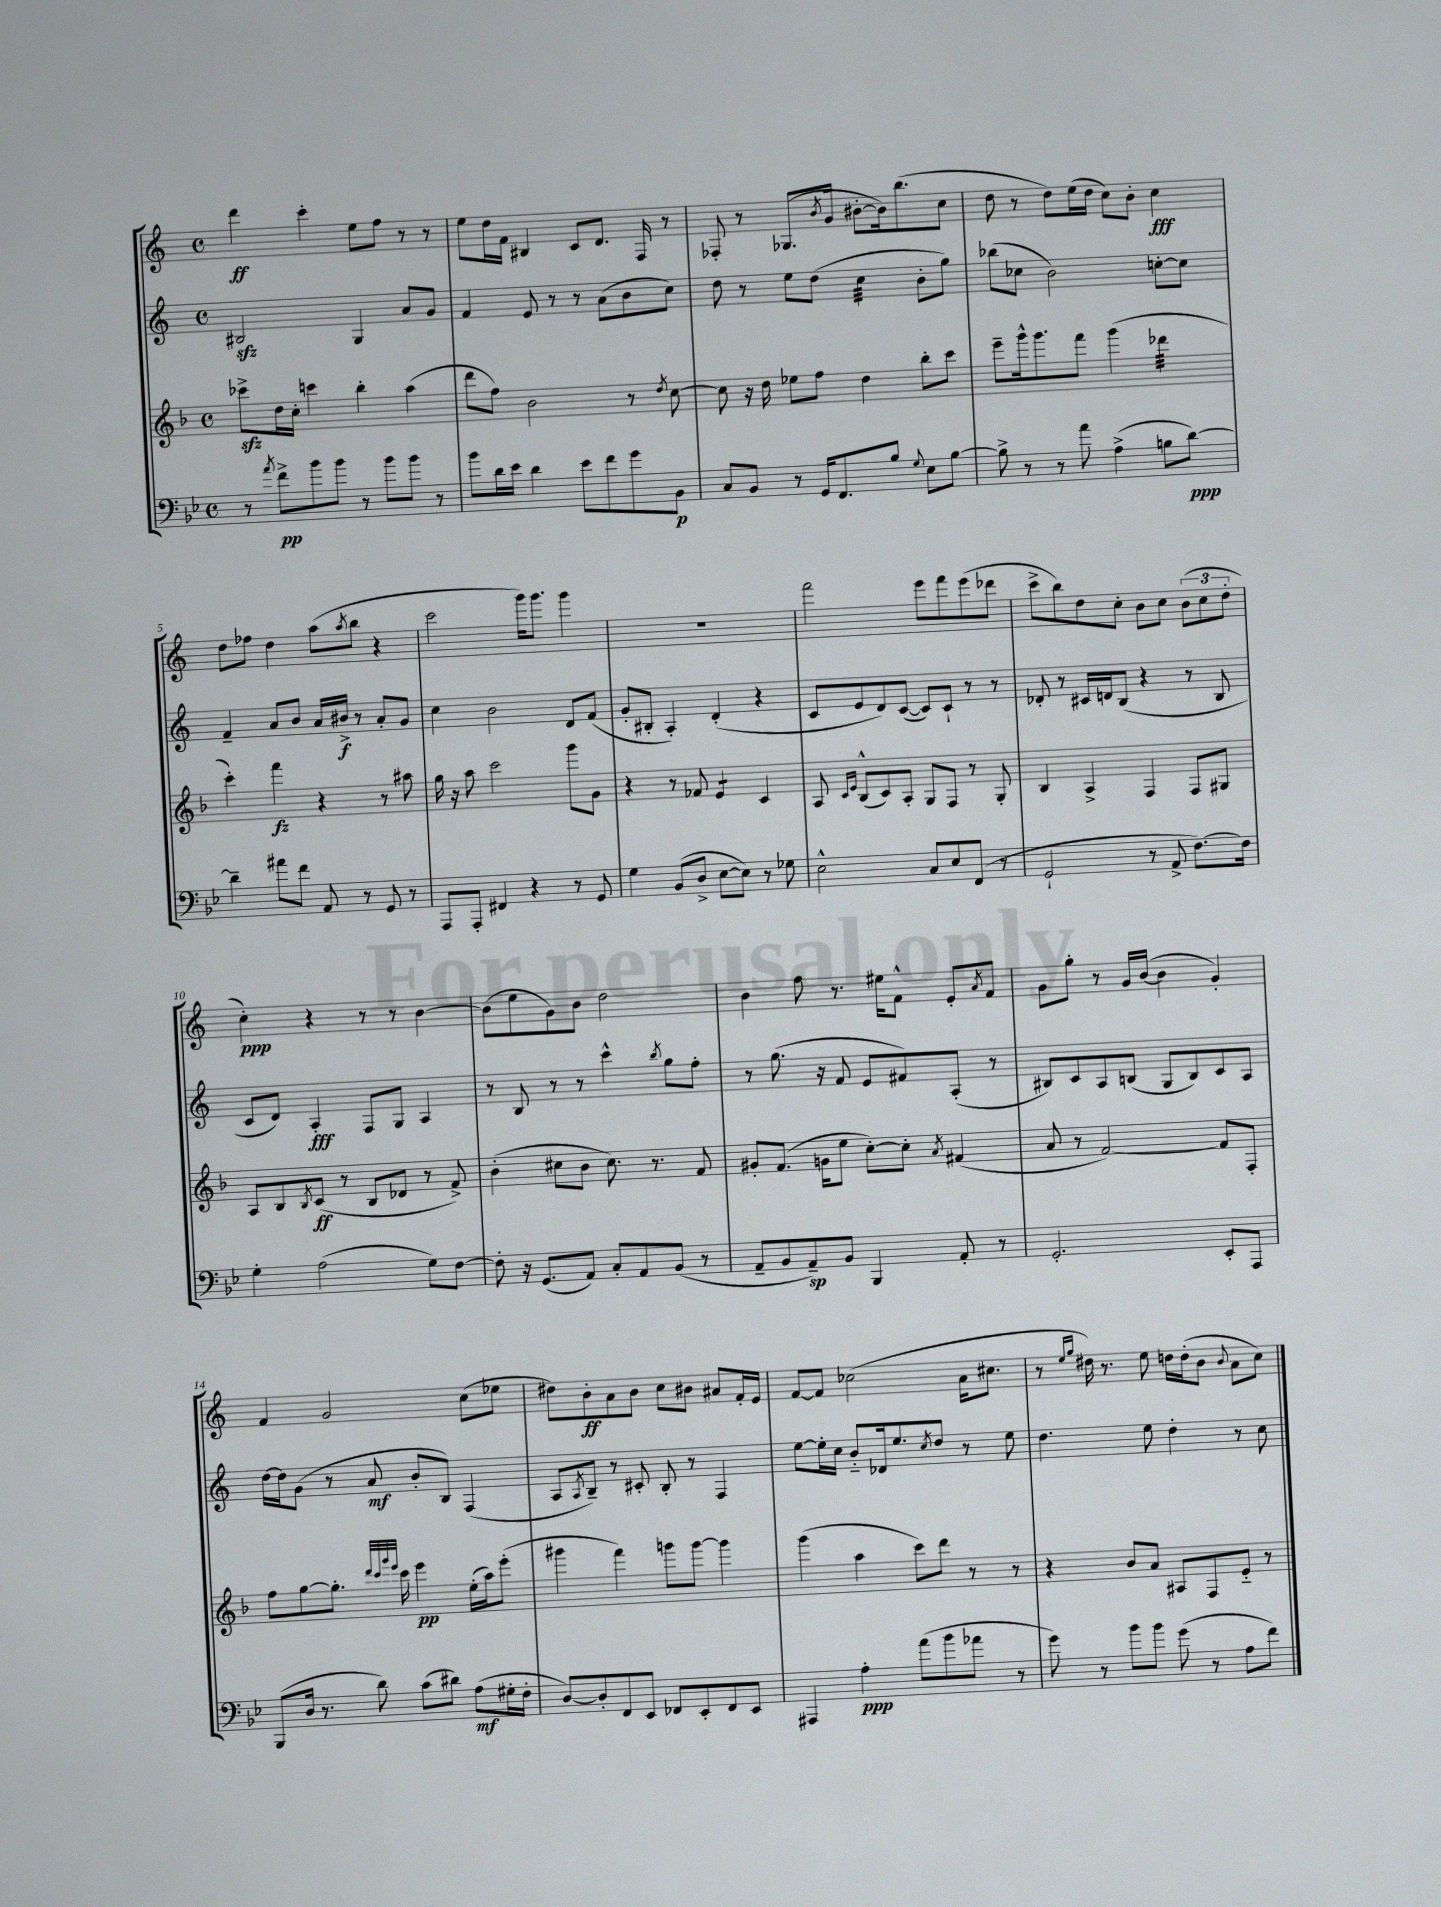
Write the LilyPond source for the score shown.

<<
\new StaffGroup <<
\new Staff = "s0" {
    \clef treble \key c \major \defaultTimeSignature \time 4/4
    d'''4\ff c'''4-. e''8 f''8 r8 r8 |
    e''8 d''16 f'16 bis4 c'8 d'8. f16 r8 |
    fes8-. r8 ges8.( \acciaccatura { b'8 } g'16 bis'8~-. bis'16) b''8.( c''8 |
    d''8 r8 d''8) e''16( d''16 c''8) b'8-. c''4\fff |
    d''8 fes''8 d''4 a''8( \acciaccatura { a''8 } b''8 r4 |
    c'''2 g'''16) g'''8. g'''4 |
    R1 |
    f'''2 e'''8 f'''8 e'''8( des'''8 |
    c'''8-> b''8) d''8 c''8-. b'8 c''8 \tuplet 3/2 { b'8( c''8 d''8-. } |
    c''4-.\ppp) r4 r8 r8 b'4~ |
    b'8( e''8 g'8) b'8 d''2 |
    b'4 f''8 r8. eis''16 f'8-^ e'8-. \acciaccatura { a'8 } f'8 |
    g'8 g''8-. r8 g'16 b'16~( b'4 g'4-.) |
    f'4 g'2 c''8( ees''8 |
    dis''8) b'8-.\ff a'8 b'8 c''8 bis'8 ais'8 f'16-. e'16 |
    f'8~ f'8 ces''2( a'16 cis''8. |
    r8 \grace { e''16 g''16 } dis''16) r8. e''8 d''16 d''16-.( b'8 \appoggiatura { b'8 } a'8 c''8) \bar "|." |
}
\new Staff = "s1" {
    \clef treble \key c \major \defaultTimeSignature \time 4/4
    bis2\sfz g4 a'8 g'8 |
    f'4 e'8 r8 r8 a'8( b'8 c''8) |
    d''8 r8 e''8 d''8( c''4:32 b'8-. g''8) |
    bes''8( ces''8 b'2) c''8~-. c''8 |
    f'4-- a'8 b'8 a'16 bis'16->\f r8 a'8-. g'8 |
    c''4 b'2 d'8 f'8( |
    g'8-. bis8-. a4-.) d'4-.( r4 |
    c'8 e'8 d'8) c'8~( c'8) c'8-! r8 r8 |
    des'8-. r8 cis'16 d'16 b8( r4 r8 b8 |
    c'8 d'8) a4-.\fff f8 g8 a4 |
    r8 b8 r8 r8 c'''4-^ \acciaccatura { b''8 } g''8 f''8-. |
    r8 g''8.( r16 f'8 e'8 fis'8) a8-.( r8 |
    bis8) c'8 a8 b8( g8 b8) c'8 a8 |
    d''16~ d''16 g'8( r8 a'8\mf b'8-. b8) f4( |
    a8 \acciaccatura { a8 } b8--) r8 cis'8-. b8-. r8 f4 |
    e''8~ e''16-. c''16 b'8-_ des'16 e''8. \acciaccatura { c''8 } d''8 r8 e''8 |
    d''4. e''8 d''4-. r8 c''8 \bar "|." |
}
\new Staff = "s2" {
    \clef treble \key f \major \defaultTimeSignature \time 4/4
    ces'''8->\sfz d''16 c''16-. c'''4 bes''4-. a''4( |
    d'''8 f''8) bes'2 r8 \acciaccatura { d''8 } c''8~ |
    c''8 r16 d''16 ees''8 f''8 d''4 bes''8-. c'''8 |
    e'''8-- g'''16-^ g'''8. f'''8 g'''4( des'''4:32 |
    c'''4-.) f'''4\fz r4 r8 ais''8 |
    g''16 r16 a''8 c'''2 g'''8 g'8 |
    r4 r8 fes'8 e'4:8 c'4 |
    a8 \grace { c'16 e'16 } bes8-^( c'8) a8-. g8 f8 r8 g8-. |
    bes4 a4-> f4 f8 gis8 |
    a8 bes8 \acciaccatura { bes8 } c'8\ff( r8 bes8 des'8 r8 f'8->) |
    bes'4-.( cis''8 bes'8 cis''8.) r8. f'8 |
    gis'8-. f'8.( g'16 e''8 c''8~-.) c''8-. \acciaccatura { a'8 } fis'4( |
    a'8 r8 f'2~) f'8 f8-. |
    f''8 g''8~ g''8.-. \grace { d'''32 c'''32 g'''32 e'''32 } c'''16 e'''4\pp e''16-.( a''16) e'''8-.( |
    gis'''4 f'''4) g'''8 g'''8~ g'''4 |
    g'''4( a''4 c'''8) d'''8 r8 r8 |
    r4 bes'8 a'8 ais8 f8 e'8-_ r8 \bar "|." |
}
\new Staff = "s3" {
    \clef bass \key bes \major \defaultTimeSignature \time 4/4
    r8 \acciaccatura { a'8 } f'8->\pp bes'8 bes'8 r8 bes'8 bes'8 r8 |
    bes'8 d'16 ees'16 d'4 ees'8 f'8 g'8 bes,8\p |
    c8 bes,8 r8 g,16 f,8. bes8 \appoggiatura { g8 } ees8 bes8~ |
    bes8-> r8 r8 a'8 a4->( b8 d'8~\ppp) |
    d'4-- ais'8 f'8 a,8 r8 g,8 r8 |
    a,,8 a,,8-. fis,4 r4 r8 g,8 |
    g4 bes,8( d8-> ees8~ ees8) r8 ges8 |
    ees2-^ c8 ees8 f,8( r8 |
    g,2-! r8 a,8-> f8.~) f16 |
    g4-. a2( g8) f8~ |
    f8-. r16 g,8.( a,8) c8-. a,8 bes,8( r8 |
    a,8-- bes,8 a,8--\sp) bes,8 bes,,4 a,8-. r8 |
    g,2.-. ees,8-. a,,8 |
    bes,,8( d16 r8. d'8) c'8( dis'8) a8\mf( gis16-. f16-. |
    d8~) d8-. f,8 ees,8 fes,8 ees,8-. fes,8 ees,8 |
    ais,,4 a4-.\ppp a'8( bes'8 aes'8 r8 |
    g'8) r8 bes'8 bes'8 g'8( r8 a8 f'8) \bar "|." |
}
>>
>>
